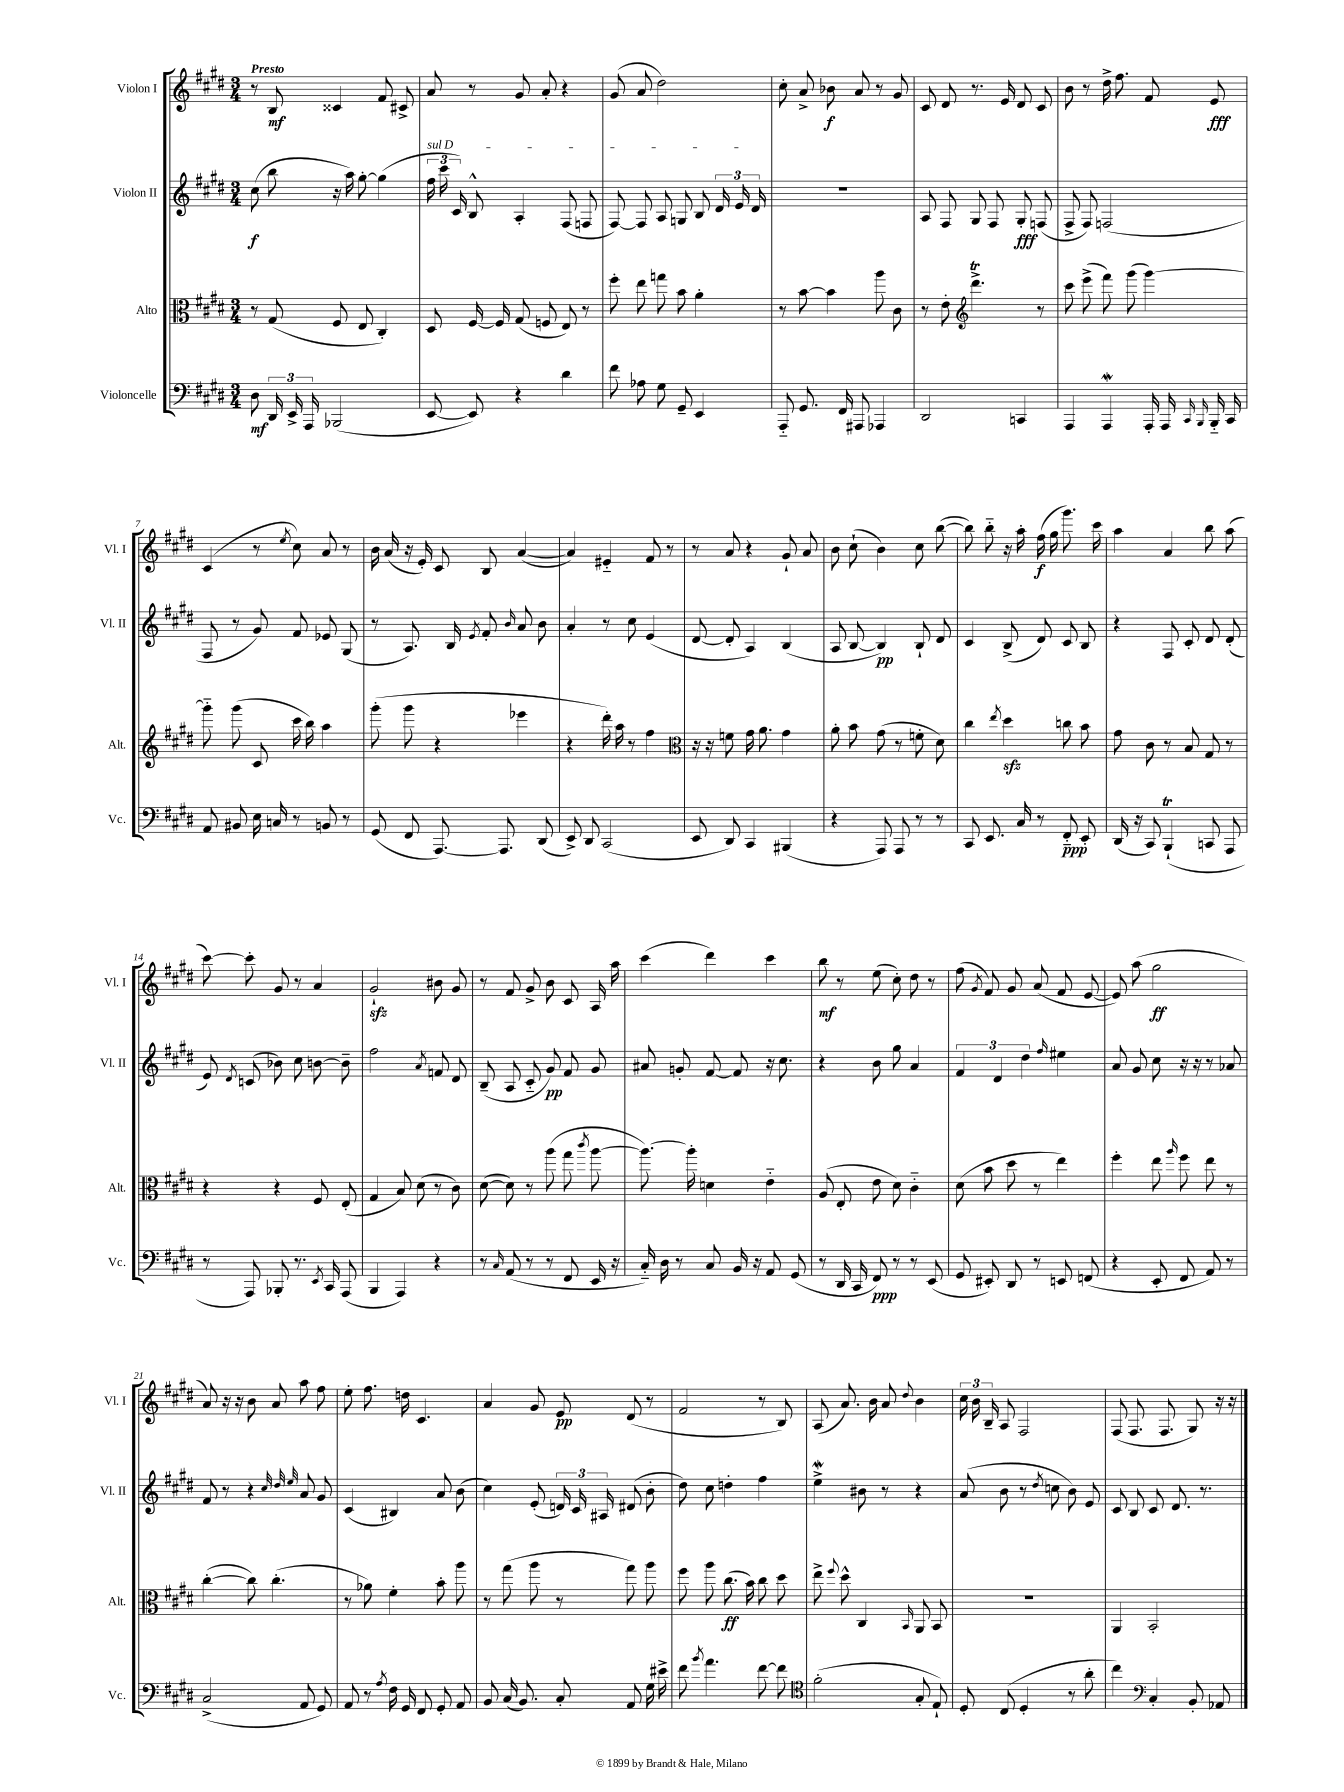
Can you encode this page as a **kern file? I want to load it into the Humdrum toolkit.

**kern	**kern	**kern	**kern
*staff4	*staff3	*staff2	*staff1
*clefF4	*clefC3	*clefG2	*clefG2
*k[f#c#g#d#]	*k[f#c#g#d#]	*k[f#c#g#d#]	*k[f#c#g#d#]
*M3/4	*M3/4	*M3/4	*M3/4
8D#\	8r	(8cc#\	8r
24DD#/	(8G#/	8bb\	8B/
24EE^/	.	.	.
24AAA/	.	.	.
(2BBB-/	8F#/	16r	4c##/
.	.	16aa\)	.
.	8E/	[8gg#'\	.
.	4C#'/)	(4gg#\]	8f#/
.	.	.	8c#^/
=	=	=	=
[8EE/	8D#/	24ff#\	8a/
.	.	24ccc#\	.
.	.	24c#/)	.
8EE/])	[16F#/	8B^^/	8r
.	16F#/]	.	.
4r	(8G#/	4A'/	8g#/
.	8F/	.	8a'/
4d#\	8E/)	(8F#/	4r
.	8r	8F/	.
=	=	=	=
8f#\	8ff#'\	[8F#/)	(8g#/
8A-\	8ee\	8F#/]	8a/
8G#\	8gg\	8A/	2dd#\)
8GG#~/	8b\	8G/	.
4EE/	4a'\	8B/	.
.	.	24d#/	.
.	.	24e/	.
.	.	24d#/	.
=	=	=	=
8AAA'~/	8r	2.r	8cc#'\
8.GG#/	[8b\	.	8a^/
.	4b\]	.	8b-\
16FF#/	.	.	.
8AAA#/	.	.	8a/
4AAA-/	8aa\	.	8r
.	8c#\	.	8g#/
=	=	=	=
2DD#/	8r	8A/	8c#/
.	8e'\	8F#/	8d#/
*	*clefG2	*	*
.	4.ddd#^\	8G#/	8.r
.	.	8F#/	.
.	.	.	16e/
4CC/	.	8G#'/	8d#/
.	8r	(8F/	8c#/
=	=	=	=
4AAA/	8ccc#\	8F#^/	8b\
.	(8eee^\	8F#/)	8r
4AAA/	8fff#\)	(2F/	16dd#^\
.	.	.	8.ff#\
.	(8ggg#\	.	.
16AAA'/	[4ggg#\)	.	8f#/
16AAA/	.	.	.
16qqCC#/	.	.	.
16qqBBB/	.	.	.
16BBB'~/	.	.	8e/
16CC#/	.	.	.
=	=	=	=
8AA/	8ggg#'~\]	8F#/	(4c#/
8BB#/	(8ggg#\	8r	.
16E\	8c#/	8g#/)	8r
16C/	.	.	.
.	.	.	8qee/
8r	16ccc#\	8f#/	8cc#\)
.	16bb\)	.	.
8BB/	4aa\	8e-/	8a/
8r	.	(8G#/	8r
=	=	=	=
(8GG#/	(8ggg#'\	8r	16b\
.	.	.	(16a/
8FF#/	8ggg#\	8.A/)	16r
.	.	.	16e'/)
[8.AAA/)	4r	.	8c#/
.	.	16B/	.
.	.	8qe/	.
.	.	8f#'/	8B/
8.AAA/]	.	.	.
.	.	16qqb/	.
.	4eee-\	8a/	([4a/
(8DD#/	.	8b\	.
=	=	=	=
8EE^/)	4r	4a'/	4a/])
8DD#/	.	.	.
(2CC#/	16ddd#'\)	8r	4e#'~/
.	16aa\	.	.
.	8r	8cc#\	.
.	4ff#\	(4e/	8f#/
.	.	.	8r
=	=	=	=
*	*clefC3	*	*
8EE/	16r	[8d#/	8r
.	16r	.	.
8DD#/)	8f\	8d#'/]	8a/
4CC#/	16g#\	4A/)	4r
.	8.a\	.	.
(4BBB#/	4g#\	(4B/	8g#`/
.	.	.	8a/
=	=	=	=
4r	8a'\	8A/	8b\
.	8b\	[8B/	(8cc#`\
8AAA/)	(8g#\	4B/])	4b\)
8AAA/	8r	.	.
8r	8f'\	8B`/	8cc#\
8r	8d#\)	8d#/	([8bb\
=	=	=	=
8CC#/	4cc#\	4c#/	8bb\])
8.EE/	.	.	8bb'~\
.	8qee/	.	.
.	4dd#\	(8B^/	16r
16C#/	.	.	16aa'\
8r	.	8d#/)	(16ff#\
.	.	.	16gg#\
8FF#'~/	8cc\	8c#/	8.ggg#\)
8EE'/	8b\	8B/	.
.	.	.	16ccc#\
=	=	=	=
(16DD#/	8g#\	4r	4aa\
16r	.	.	.
8CC#/)	8c#\	.	.
(4BBB`/	8r	8F#/	4a/
.	8B/	8c#'/	.
8CC/	8G#/	8d#/	8bb\
8AAA/	8r	(8d#'/	(8aa\
=	=	=	=
8r	4r	8e/)	[8ccc#\)
.	.	8qd#/	.
8AAA/)	.	(8c/	8ccc#'\]
8BBB-'/	4r	8b-\)	8g#/
8.r	.	8cc#\	8r
.	8F#/	[8b\	4a/
8qEE/	.	.	.
16CC#/	.	.	.
(8AAA/	(8E'/	8b~\]	.
=	=	=	=
4BBB/	4G#/	2ff#\	2g#`/
4AAA/)	8B/)	.	.
.	(8d#\	.	.
.	.	8qa/	.
4r	8r	8f/	8b#\
.	8c#\)	8d#/	8g#/
=	=	=	=
8r	([8d#\	(8B~/	8r
16qqC#/	.	.	.
(8AA/	8d#\])	8A/	8f#/
8r	8r	8c#'~/	8g#^/
8r	(8aa\	8g#/)	8b\
8FF#/	8gg#\	8f#/	8c#/
.	8qccc#/	.	.
16EE/	[8aa\	8g#/	16A/
16r	.	.	16aa\
=	=	=	=
16C#'~/)	8.aa\_)	8a#/	(4ccc#\
16D#\	.	.	.
8r	.	8g'/	.
.	16aa'\]	.	.
8C#/	4d\	[8f#/	4ddd#\)
16BB/	.	8f#/]	.
16r	.	.	.
8AA/	4e'~\	16r	4ccc#\
.	.	8.cc#\	.
(8GG#/	.	.	.
=	=	=	=
8r	(8A/	4r	8bb\
16DD#/	8E'/	.	8r
16CC#/	.	.	.
8FF#/)	8e\	8b\	(8ee\
8r	8d#\)	8gg#\	8cc#'\)
8r	4c#'~\	4a/	8dd#\
(8EE/	.	.	8r
=	=	=	=
8GG#/	(8d#\	6f#/	(8ff#\
.	.	.	8qg#/
8EE#'/)	8b\	.	8f#/)
.	.	6d#/	.
8DD#/	8dd#\	.	8g#/
.	.	6dd#\	.
8r	8r	.	(8a/
.	.	16qqff#/	.
8EE/	4ee\)	4ee#\	8f#/
(8FF/	.	.	[8e/
=	=	=	=
4r	4ff#'\	8a/	8e/])
.	.	8g#/	(8aa\
8EE'/	8ee\	8cc#\	2gg#\
.	16qqaa/	.	.
8FF#/	8ff#\	16r	.
.	.	16r	.
8AA/)	8ee\	8r	.
8r	8r	8a-/	.
=	=	=	=
(2C#^/	([4cc#'\	8f#/	8a/)
.	.	8r	16r
.	.	.	16r
.	8cc#\])	4r	8b\
.	(4.cc#'\	.	8a/
.	.	32qqcc#/	.
.	.	32qqdd#/	.
.	.	32qqee/	.
8AA/	.	8a/	8aa\
8GG#/)	.	8g#/	8ff#\
=	=	=	=
8AA/	8r	(4c#/	8ee'\
8r	8a-\)	.	8.ff#\
8qA/	.	.	.
16F#\	4f#'\	4B#/)	.
16GG#/	.	.	16dd\
8FF#/	.	.	4.c#/
8GG#'/	8b'\	8a/	.
8AA/	8aa\	(8b\	.
=	=	=	=
8BB/	8r	4cc#\)	4a/
(16C#/	(8gg#\	.	.
8.BB/)	.	.	.
.	8aa\	(8e'/	8g#/
8C#'/	8r	24d/)	8e/
.	.	24c#/	.
.	.	24A#/	.
8AA/	8gg#\)	(8d#/	(8d#/
16G#\	8aa\	8b'\	8r
16e#^\	.	.	.
=	=	=	=
8f#\	8ff#\	8dd#\)	2f#/
8qb/	.	.	.
4.a\	8aa\	8cc#\	.
.	(8.cc#\	4dd'\	.
.	16b\)	.	.
[8f#\	8cc#\	4ff#\	8r
8f#\]	8dd#\	.	8B/)
=	=	=	=
*clefC4	*	*	*
(2f#'\	8ee^\	4ee^\	(8A/
.	8qqff#/	.	.
.	8dd#^^\	.	8.a/)
.	4C#/	8b#\	.
.	.	.	16b\
.	.	8r	8a/
.	16qqBB/	.	8qqdd#/
8G#'/	8AA/	4r	4b\
8E`/)	8BB/	.	.
=	=	=	=
8D#'/	2.r	(8a/	24cc#\
.	.	.	24b\
.	.	.	24B~/
(8C#/	.	8b\	8A/
4D#'/	.	8r	2F#/
.	.	8qdd#/	.
.	.	8cc\	.
8r	.	8b\)	.
8a'\	.	8e/	.
=	=	=	=
4cc#\)	4AA/	8c#/	(8F#/
.	.	8B/	8.F#/
*clefF4	*	*	*
4C#'/	2BB'/	8c#/	.
.	.	.	8.F#/
.	.	8.d#/	.
8BB'/	.	.	8G#/)
.	.	8.r	.
8AA-/	.	.	16r
.	.	.	16r
==	==	==	==
*-	*-	*-	*-
